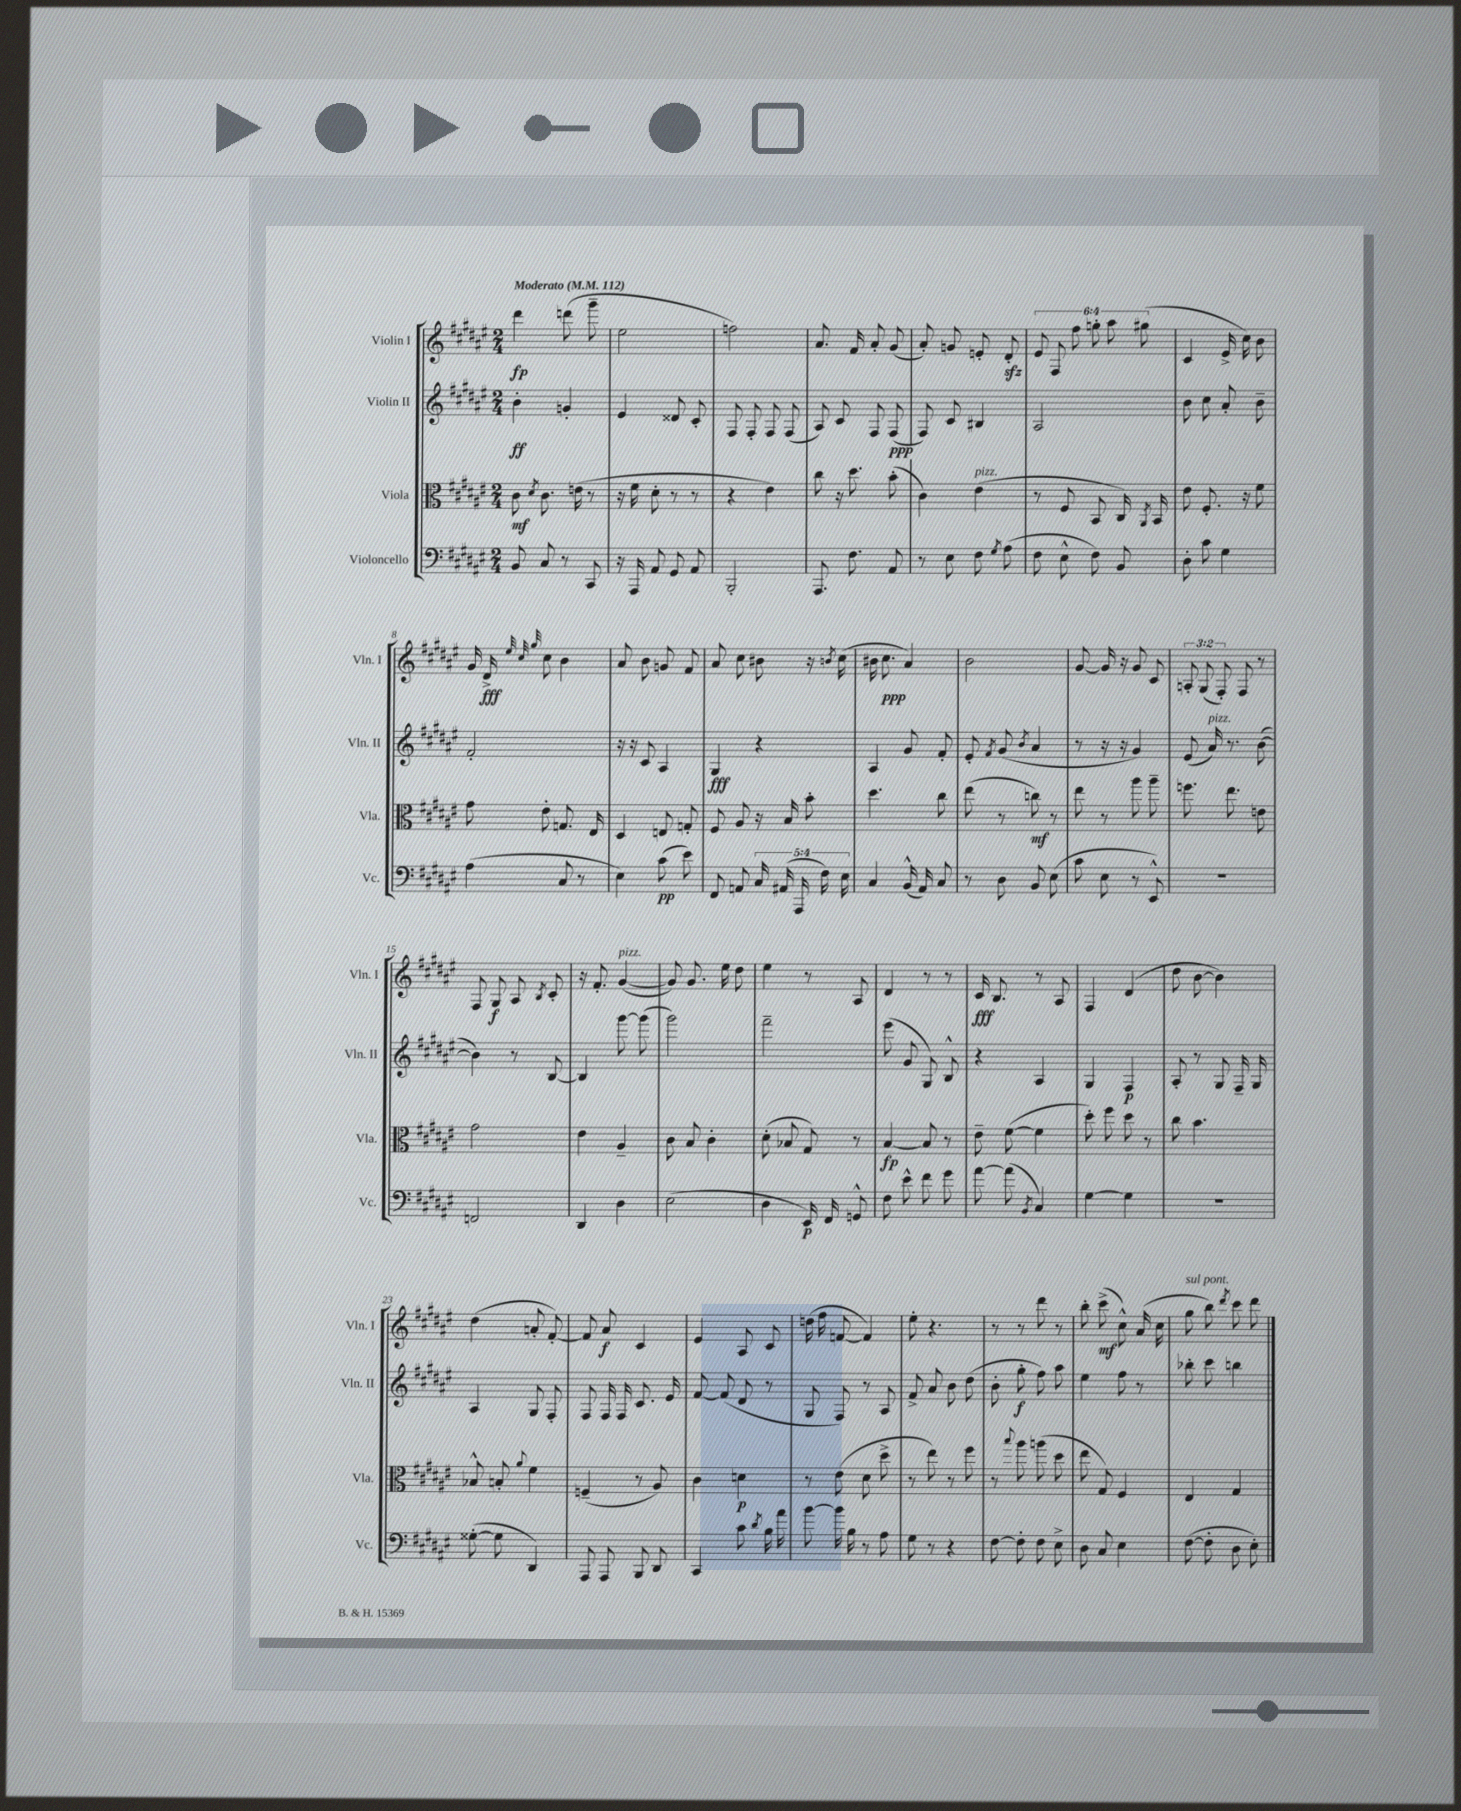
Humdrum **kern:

**kern	**kern	**kern	**kern
*staff4	*staff3	*staff2	*staff1
*clefF4	*clefC3	*clefG2	*clefG2
*k[f#c#g#d#a#e#]	*k[f#c#g#d#a#e#]	*k[f#c#g#d#a#e#]	*k[f#c#g#d#a#e#]
*M2/4	*M2/4	*M2/4	*M2/4
*MM112	*MM112	*MM112	*MM112
8BB	8c#	4b'	4ddd#
.	8qd#	.	.
8C#	8.c#	.	.
8r	.	4g'	(8ddd
.	(16e	.	.
8CC#	8r	.	8ggg#~
=	=	=	=
16r	16r	4e#	2ee#
16AAA#	16f#	.	.
8AA#	8d#'	.	.
8GG#	8r	8d##	.
8AA#	8r	8c#'	.
=	=	=	=
2BBB'	4r	8F#	2ff)
.	.	8F#'	.
.	4e#)	8F#	.
.	.	(8F#	.
=	=	=	=
8.AAA#	8cc#	8A#)	8.a#
.	16r	8c#	.
8.F#	8.dd#	.	16f#
.	.	8F#	8a#'
8AA#	(8b'	(8F#	(8g#
=	=	=	=
8r	4c#)	8F#)	8a#')
8E#	.	8c#	8g
8F#	(4e#	4B#	8e'
8qG#	.	.	.
(8A#	.	.	8d#'
=	=	=	=
8F#	8r	2A#	12e#
.	.	.	12F#
8E#^^	8F#	.	.
.	.	.	12ff#
8F#)	8BB	.	12gg'
.	.	.	12aa#
8BB	16C#)	.	.
.	.	.	(12gg#
.	8qAA#	.	.
.	16BB	.	.
=	=	=	=
8D#'	8e#	8b	4c#
8c#	8.F#'	8cc#	.
4G#	.	8a#'	16e#^
.	16r	.	16cc#)
.	8f#	8b~	8b
=	=	=	=
(4A#	8g#	2f#'	16g#
.	.	.	16d#^
.	.	.	32qqee#
.	.	.	32qqcc#
.	.	.	32qqgg#
.	8e#'	.	8cc#
8C#	8.G	.	4b
8r	.	.	.
.	16E#	.	.
=	=	=	=
4E#)	4D#	16r	8a#
.	.	16r	.
.	.	8c#	8b
(8c#	8E	4A#	8g
8e#)	8G'	.	8f#
=	=	=	=
8FF#	8F#	4G#	8a#
8AA	8A#	.	8cc#
20C#	16r	4r	8b#
(20AA#	.	.	.
.	16B	.	.
20AAA#	.	.	.
.	8b'	.	16r
20F#)	.	.	.
.	.	.	8qb
.	.	.	(16cc#
20E#	.	.	.
=	=	=	=
4C#	4.dd#	4A#	16b#
.	.	.	8.cc#
(16BB^^	.	8g#	4a#)
16AA#)	.	.	.
8C#	8cc#	8f#'	.
=	=	=	=
8r	(8ee#	8e#'	2b
.	.	8qf#	.
8D#	8r	(8g#	.
.	.	8qb	.
8BB	8cc)	4a#	.
(8E#	8r	.	.
=	=	=	=
8c#	8ee#	8r	[8g#
8E#	8r	16r	16g#]
.	.	16r	16r
8r	8aa#	4g#)	8g#
8EE#^^)	8aa#~	.	8c#
=	=	=	=
2r	8.ff	(8e#	12A'
.	.	.	(12G#
.	.	16a#)	.
.	.	.	12F#')
.	8.ee#	8.r	.
.	.	.	8F#
.	8e	([8b	8r
=	=	=	=
2FF	2g#	4b])	8F#
.	.	.	8G#
.	.	8r	8A#
.	.	.	8qB
.	.	[8B	8c#'
=	=	=	=
4DD#	4e#	4B]	16r
.	.	.	8.f#'
4D#	4A#~	[8ggg#	([4g#
.	.	(8ggg#]	.
=	=	=	=
(2E#	8c#	2ggg#)	8g#])
.	8B	.	8.g#
.	4c#'	.	.
.	.	.	16ee#
.	.	.	8dd#
=	=	=	=
4D#	(8d#'	2fff#~	4ee#
.	8B-	.	.
16EE#)	8G#)	.	8r
16FF#	.	.	.
8GG^^	8r	.	8A#
=	=	=	=
8F#	[4B	(8eee#	4d#
8e#^^	.	8g#	.
8f#	8B]	8G#)	8r
8g#	8r	8B^^	8r
=	=	=	=
[8a#	8e#~	4r	16c#
.	.	.	8.B
(8a#]	([8f#	.	.
8qBB	.	.	.
4C#)	4f#]	4A#	8r
.	.	.	8A#
=	=	=	=
[4G#	8dd#')	4G#	4F#
.	8ff#	.	.
4G#]	8dd#	4F#	(4d#
.	8r	.	.
=	=	=	=
2r	8cc#	8A#'	8dd#
.	4.b	8r	[8b
.	.	8G#	4b])
.	.	16F#~	.
.	.	16G#	.
=	=	=	=
([8G##'	8B-^^	4A#	(4dd#
8G##]	8B'	.	.
.	8qqa#	.	.
4DD#)	4f#	8G#	8a'
.	.	8F#'	[8f#')
=	=	=	=
8AAA#	(4F~	8F#	8f#]
8AAA#	.	16F#	8a#
.	.	16F#	.
8BBB	8r	8.c#	4c#
8DD#	8A#)	.	.
.	.	16e#	.
=	=	=	=
4CC#	4c#	[8f#	4e#
.	.	(8f#]	.
8c#	4d	8d#	8A#
8qd#	.	.	.
16B	.	8r	8c#
16a#	.	.	.
=	=	=	=
[8b	8r	8G#	(16dd
.	.	.	16ff#
16b]	(8e#	8F#)	[8f
16B	.	.	.
8r	8d#	8r	4f])
8A#	8dd#^	8A#	.
=	=	=	=
8G#	8r	8f#^	8ee#'
8r	8ee#)	8a#	4.r
4r	8r	8b	.
.	8ff#	(8dd#	.
=	=	=	=
[8F#	8r	8b'	8r
.	8qqbb	.	.
8F#']	8aa#	8gg#'	8r
8F#	(8aa	8ff#)	8ddd#
8E#^	8dd#	8aa#	8r
=	=	=	=
8D#	8ee#	4ee#	8bb'
8C#	8G#)	.	(8ccc#^
4E#	4F#	8ff#	8cc#^^)
.	.	8r	(16a#
.	.	.	16cc#
=	=	=	=
([8F#	4E#	8bb-'	8gg#
8F#']	.	8ccc#	8bb)
.	.	.	8qddd#
8D#	4G#	4bb	8ccc#
8E#')	.	.	8ddd#
==	==	==	==
*-	*-	*-	*-
